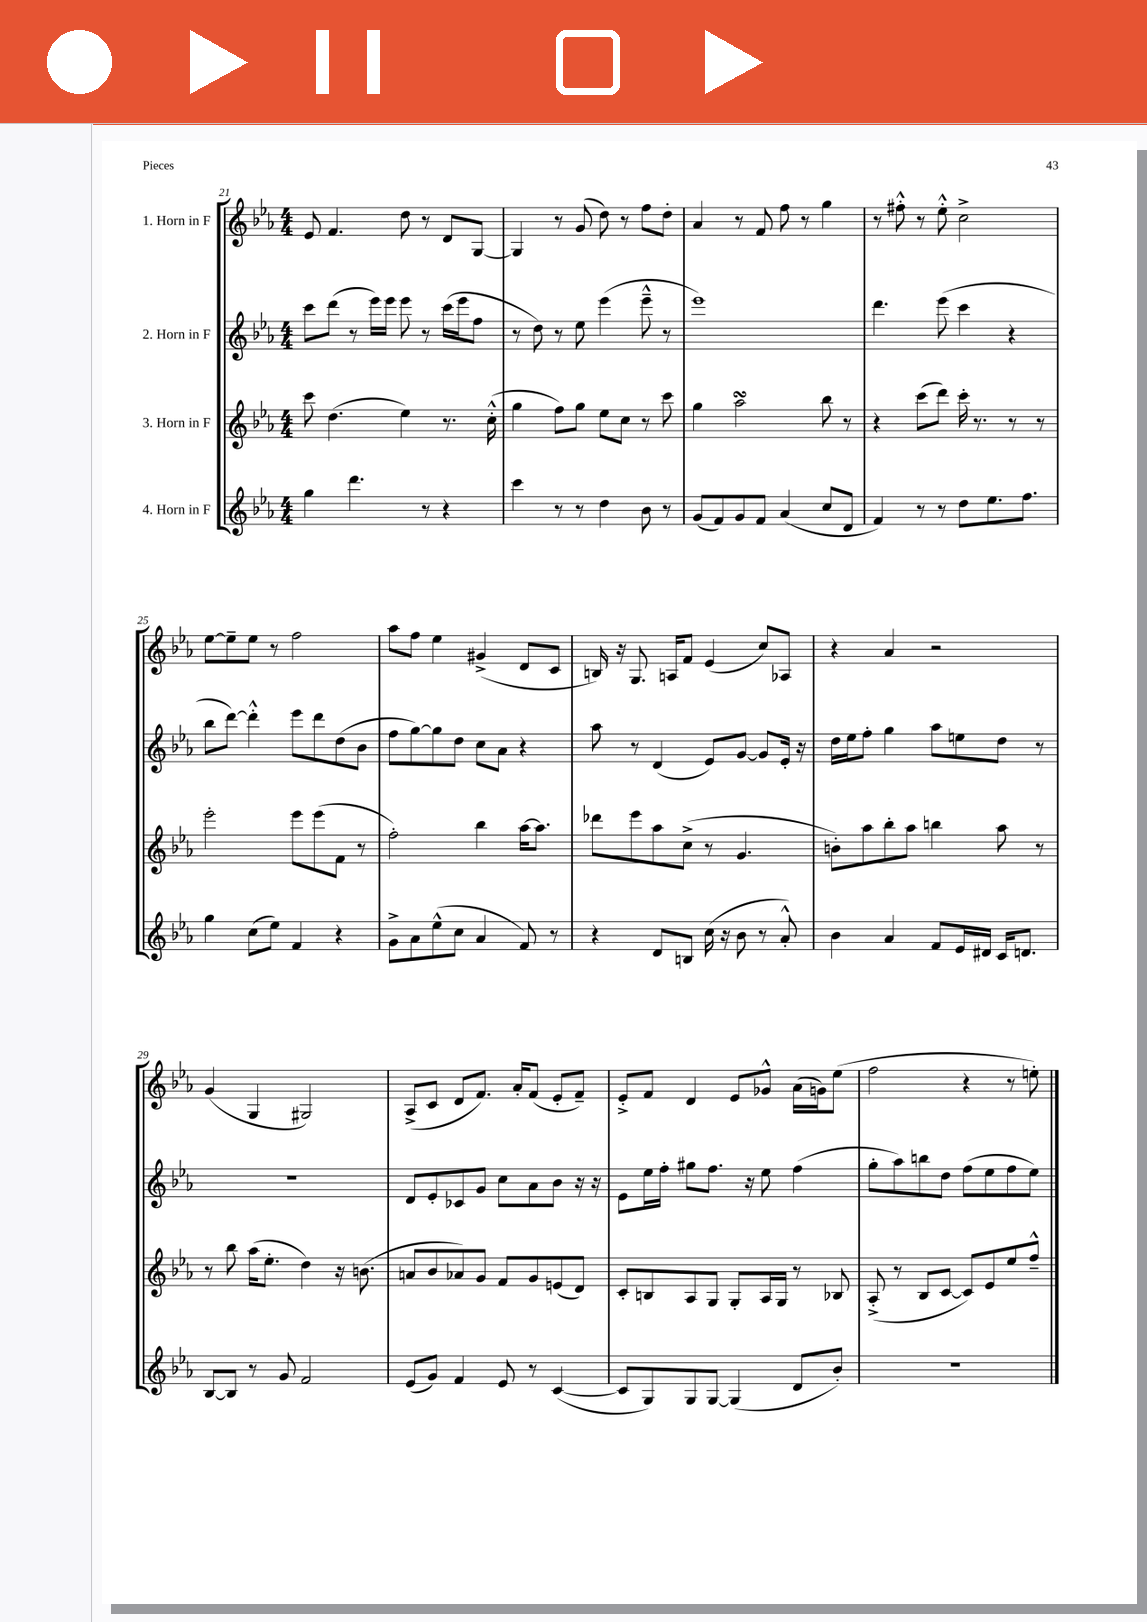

**kern	**kern	**kern	**kern
*part4	*part3	*part2	*part1
*staff4	*staff3	*staff2	*staff1
*I"4. Horn in F	*I"3. Horn in F	*I"2. Horn in F	*I"1. Horn in F
*clefG2	*clefG2	*clefG2	*clefG2
*k[b-e-a-]	*k[b-e-a-]	*k[b-e-a-]	*k[b-e-a-]
*M4/4	*M4/4	*M4/4	*M4/4
=21	=21	=21	=21
4gg\	8ccc\	8ccc\L	8e-/
.	(4.dd\	(8ddd\J	4.f/
4.ddd\	.	8r	.
.	.	16eee-\LL)	.
.	.	16eee-\JJ	.
.	4ee-\)	8eee-\	8dd\
8r	.	8r	8r
4r	8.r	(16ccc\LL	8d/L
.	.	16eee-\J	.
.	.	8ff\J	[8G/J
.	(16cc'^^\	.	.
=22	=22	=22	=22
4ccc\	4gg\	8r	4G/]
.	.	8dd\)	.
8r	8ff\L)	8r	8r
8r	8gg\J	8ee-\	(8g/
4dd\	8ee-\L	(4eee-\	8dd\)
.	8cc\J	.	8r
8b-\	8r	8eee-~^^\	8ff\L
8r	8ccc\	8r	8dd'\J
=23	=23	=23	=23
(8g/L	4gg\	1eee-)	4a-/
8f/)	.	.	.
8g/	2aa-sSSs\	.	8r
8f/J	.	.	8f/
(4a-/	.	.	8ff\
.	.	.	8r
8cc/L	8bb-\	.	4gg\
8d/J	8r	.	.
=24	=24	=24	=24
4f/)	4r	4.ddd\	8r
.	.	.	8ff#X'^^\
8r	(8ccc\L	.	8r
8r	8ddd\J)	(8eee-\	8ee-'^^\
8dd\L	16ccc'\	4ccc\	2cc^\
.	8.r	.	.
8.ee-\	.	.	.
.	8r	4r	.
8.ff\J	.	.	.
.	8r	.	.
!!LO:LB:g=z
=25	=25	=25	=25
4gg\	2eee-'\	8bb-\L	[8ee-\L
.	.	[8ddd\J)	8ee-~\]
(8cc\L	.	4ddd'^^\]	8ee-\J
8ee-\J)	.	.	8r
4f/	8eee-\L	8eee-\L	2ff\
.	(8eee-\	8ddd\	.
4r	8f\J	(8dd\	.
.	8r	8b-\J	.
=26	=26	=26	=26
8g^\L	2ff'\)	8ff\L	8aa-\L
8a-\	.	[8gg\)	8ff\J
(8ee-^^\	.	8gg\]	4ee-\
8cc\J	.	8dd\J	.
4a-/	4bb-\	8cc\L	(4g#X^/
.	.	8a-\J	.
8f/)	[16aa-\KL	4r	8d/L
.	8.aa-\J]	.	.
8r	.	.	8c/J
=27	=27	=27	=27
4r	8ddd-X\L	8aa-\	16Bn/)
.	.	.	16r
.	8eee-\	8r	8.G/
8d/L	8aa-\	(4d/	.
.	.	.	16An/KL
8Bn/J	(8cc^\J	.	8f/J
(16cc\	8r	8e-/L)	(4e-/
16r	.	.	.
8b-\	4.g/	[8g/J	.
8r	.	8g/L]	8cc/L)
8a-'^^/)	.	16e-'/Jk	8A-X/J
.	.	16r	.
=28	=28	=28	=28
4b-\	8bn'\L)	16dd\LL	4r
.	.	16ee-\J	.
.	8aa-\	8ff'\J	.
4a-/	8bb-'\	4gg\	4a-/
.	8aa-\J	.	.
8f/L	4bbn\	8aa-\L	2r
16e-/L	.	8een\	.
16d#X/JJ	.	.	.
16c/KL	8aa-\	8dd\J	.
8.dn/J	.	.	.
.	8r	8r	.
!!LO:LB:g=z
=29	=29	=29	=29
[8B-/L	8r	1r	(4g/
8B-/J]	8bb-\	.	.
8r	(16aa-\KL	.	4G/
.	8.ee-'\J	.	.
8g/	.	.	.
2f/	4dd\)	.	2G#X/)
.	16r	.	.
.	(8.bn\	.	.
=30	=30	=30	=30
(8e-/L	8an/L	8d/L	(8A-^/L
8g/J)	8b-/	8e-'/	8c/J
4f/	8a-X/)	8c-X/	8d/L
.	8g/J	8g/J	8.f/J)
8e-/	8f/L	8cc\L	.
.	.	.	16a-'/KL
8r	8g/	8a-\	(8f/J
([4c/	(8en/	8b-\J	8e-'/L
.	8d/J)	16r	8f~/J)
.	.	16r	.
=31	=31	=31	=31
8c/L]	8c'/L	8e-\L	8e-'^/L
8G/)	8Bn/	16ee-\L	8f/J
.	.	16ff'\JJ	.
8G/	8A-/	8gg#X\L	4d/
[8G/J	8G/J	8.ff\J	.
(4G/]	8G'/L	.	8e-/L
.	.	16r	.
.	16A-/L	8ee-\	8g-X^^/J
.	16G/JJ	.	.
8d/L	8r	(4ff\	(16a-\LL
.	.	.	16gn\J)
8b-'/J)	8B-X/	.	(8ee-\J
=32	=32	=32	=32
1r	(8A-'^/	8gg'\L	2ff\
.	8r	8aa-\)	.
.	8B-/L	8bbn\	.
.	[8c/J	8dd\J	.
.	8c/L])	(8ff\L	4r
.	8e-/	8ee-\	.
.	8ee-/	8ff\	8r
.	8ff~^^/J	8ee-\J)	8een'\)
==	==	==	==
*-	*-	*-	*-
